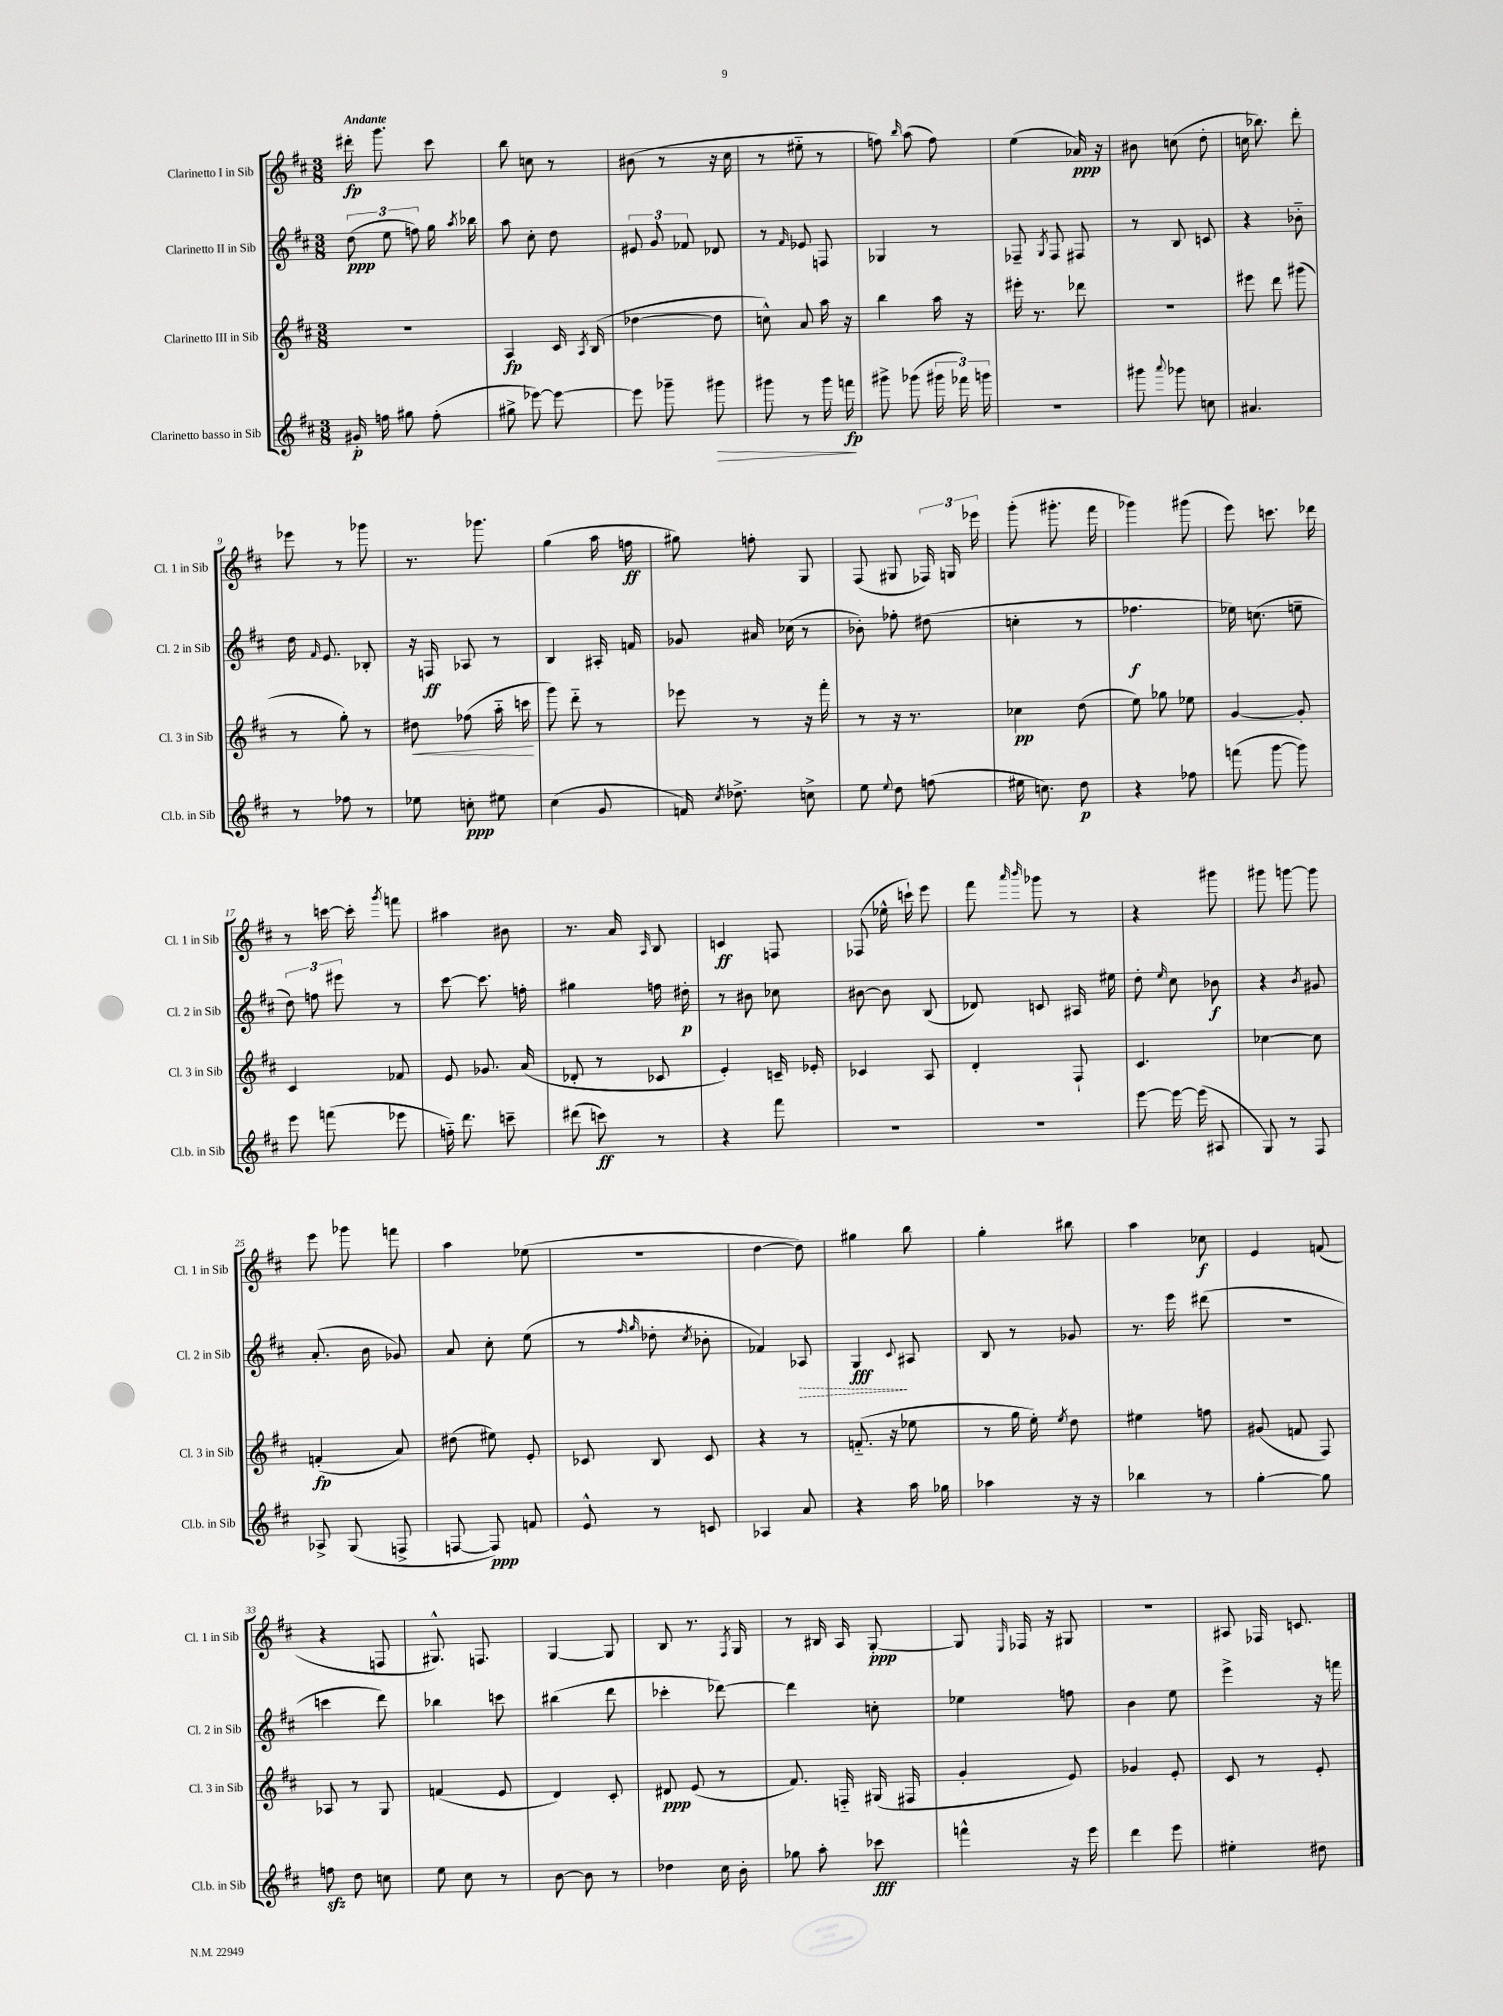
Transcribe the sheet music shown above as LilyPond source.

<<
\new StaffGroup <<
\new Staff = "s0" \with { instrumentName = "Clarinetto I in Sib" shortInstrumentName = "Cl. 1 in Sib" } {
    \clef treble \key d \major \numericTimeSignature \time 3/8 \tempo "Andante"
    \autoBeamOff dis'''16-.\fp g'''8. cis'''8 |
    b''8 c''8 r8 |
    bis'8( r8 r16 cis''16 |
    r8 eis''8-_ r8 |
    f''8) \grace { b''16 } a''8( f''8) |
    e''4( aes'16\ppp) r16 |
    bis'8 c''8( d''8-. |
    c''16 bes''8.) d'''8-. |
    ees'''8 r8 ges'''8 |
    r8. ges'''8. |
    g''4( a''16 f''16\ff |
    gis''8) f''8-. g8 |
    fis8( gis8 \tuplet 3/2 { fes16) g16 ees'''16 } |
    g'''8-.( gis'''8.-. fis'''16 |
    ges'''4) gis'''8( |
    e'''8) c'''8. des'''16 |
    r8 c'''16~ c'''16-. \acciaccatura { g'''8 } f'''8 |
    ais''4 bis'8 |
    r8. a'16 \grace { a16 } b8 |
    c'4\ff f8 |
    fes8( ees''16-^ c'''16-!) e'''8 |
    fis'''8 \grace { a'''16 b'''16 } ges'''8 r8 |
    r4 gis'''8 |
    gis'''8 g'''8~ g'''8 |
    e'''8 ges'''8 f'''8 |
    a''4 ees''8( |
    r4. |
    d''4~ d''8) |
    gis''4 b''8 |
    g''4-. bis''8 |
    a''4 ces''8\f |
    e'4 f'8( |
    r4 f8 |
    gis8.-^) f8. |
    g4~ g8 |
    b8 r8. \acciaccatura { fis8 } g16 |
    r8 bis16 a16 g8~-.\ppp |
    g8 \grace { e16 } fes16 r16 gis8 |
    R4. |
    ais8 fes16 c'8. \bar "|." |
}
\new Staff = "s1" \with { instrumentName = "Clarinetto II in Sib" shortInstrumentName = "Cl. 2 in Sib" } {
    \clef treble \key d \major \numericTimeSignature \time 3/8
    \autoBeamOff \tuplet 3/2 { d''8\ppp( e''8 f''8) } g''16 \acciaccatura { a''8 } bes''16 |
    a''8 cis''8-. d''8 |
    \tuplet 3/2 { eis'8 g'8 fes'8 } des'8 |
    r8 \grace { fis'16 } ees'8 f8 |
    ges4 r8 |
    fes8-- \acciaccatura { g8 } fes8 fis8 |
    r8 b8 c'8 |
    r4 bes'8-_ |
    d''16 \grace { fis'16 } e'8. bes8-. |
    r16 f16\ff aes8 r8 |
    b4 ais16-. f'16 |
    ges'8 ais'16 ces''16( r8 |
    bes'8-.) fes''8-. dis''8( |
    c''4-. r8 |
    fes''4.\f |
    ees''16) c''8.( e''8-- |
    \tuplet 3/2 { d''8) f''8 eis'''8 } r8 |
    cis'''8~ cis'''8. f''16-. |
    gis''4 f''16 dis''16-.\p |
    r8 bis'8 ces''8 |
    bis'8~ bis'8 b8( |
    des'8) c'8 ais16 eis''16 |
    d''8-. \grace { e''16 } cis''8 bes'8\f |
    r4 \acciaccatura { b'8 } gis'8 |
    a'8.-.( b'16 ges'8) |
    a'8 cis''8-. e''8( |
    r8 \grace { fis''16 g''16 } des''8-. \acciaccatura { cis''8 } bes'8-. |
    fes'4) \once \override Hairpin.style = #'dashed-line aes8\> |
    g4\fff\! \appoggiatura { cis'8 } ais8 |
    b8 r8 ges'8 |
    r8. e'''16 dis'''8( |
    R4. |
    c'''4 d'''8) |
    bes''4 c'''8 |
    bis''4( d'''8 |
    ces'''4-. des'''8~) |
    des'''4 c''8-. |
    ees''4 f''8 |
    b'4 e''8 |
    e'''4-> r16 f'''16 \bar "|." |
}
\new Staff = "s2" \with { instrumentName = "Clarinetto III in Sib" shortInstrumentName = "Cl. 3 in Sib" } {
    \clef treble \key d \major \numericTimeSignature \time 3/8
    \autoBeamOff R4. |
    a4\fp cis'16 \acciaccatura { a8 } b16( |
    des''4~ des''8 |
    c''8-^) a'8 a''16 r16 |
    b''4 a''16 r16 |
    eis'''16-. r8. des'''8 |
    R4. |
    eis'''8 d'''8 gis'''8( |
    r8 g''8-.) r8 |
    dis''8\< fes''8( a''16-_ c'''16\! |
    g'''8) d'''8-_ r8 |
    ees'''8 r8 r16 fis'''16-. |
    r8 r16 r8. |
    ces''4\pp d''8( |
    e''8) ges''8 ees''8 |
    g'4~ g'8-. |
    cis'4 fes'8 |
    e'8 ges'8. a'16( |
    des'8-. r8 ces'8 |
    e'4-.) c'16-- ees'16-. |
    ces'4 a8 |
    d'4-. fis8-! |
    cis'4. |
    ces''4~ ces''8 |
    f'4-.\fp( a'8) |
    dis''8( eis''8) e'8-. |
    ces'8 b8 ces'8 |
    r4 r8 |
    f'8.-_( r16 ees''8 |
    r8 g''16 e''16-.) \acciaccatura { e''8 } d''8 |
    eis''4 f''8 |
    gis'8( f'8 fis8) |
    aes8 r8 g8 |
    f'4( e'8 |
    d'4) cis'8-. |
    dis'8\ppp e'8( r8 |
    fis'8.) f16-_ gis16( fis16 |
    g'4-. e'8) |
    ges'4 e'8-. |
    cis'8 r8 e'8-. \bar "|." |
}
\new Staff = "s3" \with { instrumentName = "Clarinetto basso in Sib" shortInstrumentName = "Cl.b. in Sib" } {
    \clef treble \key d \major \numericTimeSignature \time 3/8
    \autoBeamOff gis'16-.\p f''16 gis''8 f''8-.( |
    gis''8-> ees'''8~) ees'''8~ |
    ees'''8 ges'''8-- gis'''8\> |
    gis'''8 r8 gis'''16 f'''16\fp\! |
    gis'''8-> ges'''8( \tuplet 3/2 { gis'''16 fes'''16) g'''16 } |
    R4. |
    gis'''8 \appoggiatura { a'''8 } ges'''8 c''8 |
    ais'4. |
    r8 fes''8 r8 |
    ees''8 c''8-.\ppp eis''8 |
    cis''4( g'8 |
    f'16) \acciaccatura { cis''8 } des''8.-> c''8-> |
    e''8 \appoggiatura { e''8 } d''8 f''8( |
    eis''16 c''8.) d''8\p |
    r4 fes''8 |
    f'''8( g'''8~ g'''8) |
    e'''8 f'''8( ees'''8 |
    f''16-_) d'''8. c'''8-- |
    dis'''8( c'''8\ff) r8 |
    r4 fis'''8 |
    R4. |
    R4. |
    e'''8~ e'''16~ e'''16( ais8 |
    g8) r8 fis8 |
    aes8-> g8( f8-> |
    f8~ f8\ppp) f'8 |
    e'8-^ r8 c'8 |
    aes4 a'8 |
    r4 a''16 ges''16 |
    aes''4 r16 r16 |
    bes''4 r8 |
    g''4~-. g''8 |
    f''8\sfz d''8 c''8 |
    e''8 cis''8 r8 |
    b'8~ b'8 r8 |
    des''4 cis''16 b'16-. |
    ges''8 a''8-. ces'''8\fff |
    f'''4-^ r16 e'''16 |
    d'''4 e'''8 |
    eis''4-. dis''8 \bar "|." |
}
>>
>>
